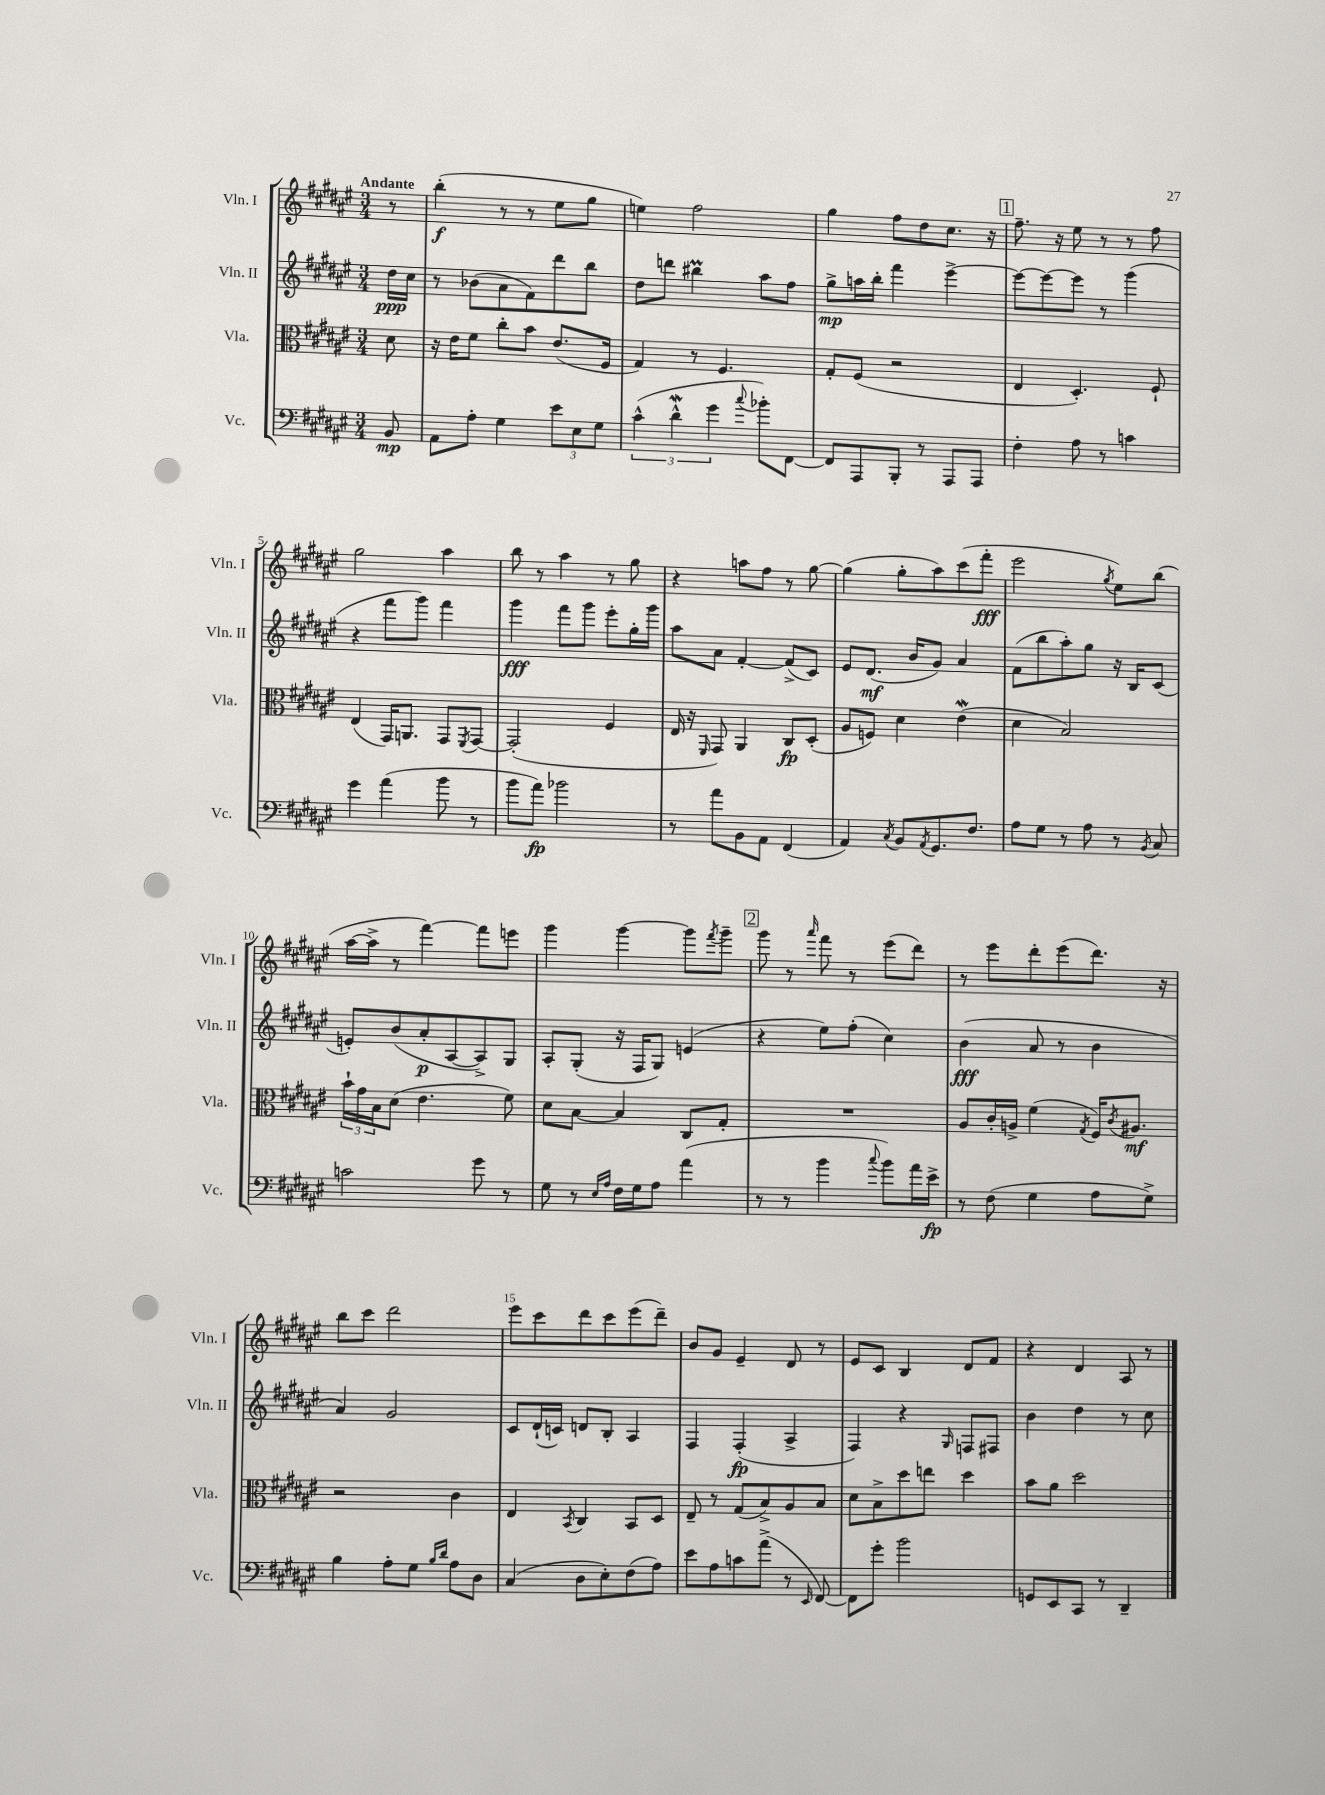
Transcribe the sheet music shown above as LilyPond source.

<<
\new StaffGroup <<
\new Staff = "s0" \with { instrumentName = "Vln. I" shortInstrumentName = "Vln. I" } {
    \clef treble \key fis \major \numericTimeSignature \time 3/4 \partial 8 \tempo "Andante"
    r8 |
    b''4-.\f( r8 r8 eis''8 gis''8 |
    e''4) fis''2 |
    gis''4 fis''8 dis''8 cis''8. r16 |
    \mark \markup { \box "1" } fis''8.-- r16 eis''8 r8 r8 fis''8 |
    gis''2 ais''4 |
    b''8 r8 ais''4 r8 gis''8 |
    r4 a''8 fis''8 r8 gis''8~ |
    gis''4( gis''8-. ais''8) cis'''8( fis'''8-.\fff |
    eis'''2 \acciaccatura { gis''8 } eis''8) b''8( |
    ais''16~ ais''16-> r8 fis'''4~) fis'''8 e'''8 |
    gis'''4 gis'''4~ gis'''8 \acciaccatura { fis'''8 } gis'''8-- |
    \mark \markup { \box "2" } gis'''8 r8 \grace { ais'''16 } fis'''8 r8 eis'''8( dis'''8) |
    r8 eis'''8 dis'''8-. eis'''8( dis'''8.) r16 |
    b''8 cis'''8 dis'''2 |
    eis'''8 cis'''8 dis'''8 cis'''8 eis'''8( dis'''8--) |
    b'8 gis'8 eis'4-- dis'8 r8 |
    eis'8 cis'8 b4 dis'8 fis'8 |
    r4 dis'4 ais8 r8 \bar "|." |
}
\new Staff = "s1" \with { instrumentName = "Vln. II" shortInstrumentName = "Vln. II" } {
    \clef treble \key fis \major \numericTimeSignature \time 3/4 \partial 8
    dis''16\ppp cis''16 |
    r8 bes'8( ais'8 fis'8) dis'''8 b''8 |
    dis''8 d'''8 bis''4\prall ais''8 fis''8 |
    gis''8->\mp a''16 b''16-. fis'''4 eis'''4~-> |
    \mark \markup { \box "1" } eis'''8~ eis'''8~ eis'''8 r8 gis'''4( |
    r4 fis'''8 gis'''8) fis'''4 |
    gis'''4\fff fis'''8 gis'''8 eis'''8-. gis''16-. gis'''16 |
    ais''8 ais'8 fis'4~-. fis'8->( cis'8) |
    eis'8 dis'8.\mf( b'16 gis'8) ais'4 |
    fis'8( b''8 ais''8-.) gis''8 r16 b16 cis'8( |
    e'8-.) b'8( ais'8-.\p ais8~ ais8->) gis8 |
    ais8-. gis8-.( r16 fis16 gis8) e'4( |
    \mark \markup { \box "2" } r4 eis''8) fis''8-.( cis''4) |
    b'4\fff( ais'8 r8 b'4 |
    ais'4) gis'2 |
    cis'8 dis'16-!( c'16) d'8 b8-. ais4 |
    fis4 fis4-.\fp( ais4-> |
    fis4) r4 \grace { gis16 } f8 fis8 |
    b'4 dis''4 r8 cis''8 \bar "|." |
}
\new Staff = "s2" \with { instrumentName = "Vla." shortInstrumentName = "Vla." } {
    \clef alto \key fis \major \numericTimeSignature \time 3/4 \partial 8
    dis'8 |
    r16 eis'16 fis'8 cis''8-. b'8 eis'8.( fis16 |
    gis4) r8 fis4. |
    gis8-. fis8( r2 |
    \mark \markup { \box "1" } eis4 dis4.-.) fis8-! |
    eis4( gis,16) a,8. gis,8 \acciaccatura { fis,8 } gis,8~ |
    gis,2-.( fis4 |
    eis16 r16 \grace { fis,16 } gis,8) ais,4 cis8\fp dis8-.( |
    ais8 f8) dis'4 eis'4\mordent( |
    dis'4 b2) |
    \tuplet 3/2 { b'16-! gis'16 b16 } dis'8( eis'4. fis'8) |
    dis'8 b8~ b4 cis8 gis8-. |
    \mark \markup { \box "2" } R2. |
    ais8 cis'16-. a16-> fis'4( \acciaccatura { gis8 } fis16) \acciaccatura { cis'8 } ais8.\mf |
    r2 cis'4 |
    eis4 \acciaccatura { b,8 } cis4 b,8 dis8 |
    eis8-- r8 gis8( b8->) ais8 b8 |
    dis'8 b8-> dis''8 e''8 dis''4 |
    b'8 ais'8 dis''2 \bar "|." |
}
\new Staff = "s3" \with { instrumentName = "Vc." shortInstrumentName = "Vc." } {
    \clef bass \key fis \major \numericTimeSignature \time 3/4 \partial 8
    b,8\mp |
    ais,8 ais8-. gis4 \tuplet 3/2 { eis'8 eis8 gis8 } |
    \tuplet 3/2 { cis'4-^( dis'4-^\mordent gis'4 } \appoggiatura { cis''8 } bes'8-.) fis,8~ |
    fis,8 ais,,8 b,,8-. r8 ais,,8 ais,,8 |
    \mark \markup { \box "1" } fis4-. ais8 r8 c'4 |
    gis'4 ais'4( b'8 r8 |
    b'8 ais'8\fp) bes'2 |
    r8 ais'8 b,8 ais,8 fis,4( |
    ais,4) \acciaccatura { cis8 } b,8 \acciaccatura { ais,8 } gis,8. fis8. |
    ais8 gis8 r8 ais8 r8 \acciaccatura { b,8 } cis8 |
    c'2 gis'8 r8 |
    gis8 r8 \grace { eis16 ais16 } fis16 gis16 ais8 ais'4( |
    \mark \markup { \box "2" } r8 r8 b'4 \appoggiatura { cis''8 } b'8) ais'16 eis'16->\fp |
    r8 fis8( gis4 ais8 gis8->) |
    b4 ais8-. gis8 \grace { b16 dis'16 } ais8 dis8 |
    cis4( dis8 eis8-.) fis8( ais8) |
    eis'8 ais8 c'8 ais'8->( r8 \grace { eis,16 } fis,8~) |
    fis,8 gis'8-. b'2 |
    g,8 eis,8 cis,8 r8 dis,4-- \bar "|." |
}
>>
>>
\layout { \context { \Score \override BarNumber.break-visibility = ##(#f #t #t) barNumberVisibility = #(every-nth-bar-number-visible 5) } }
